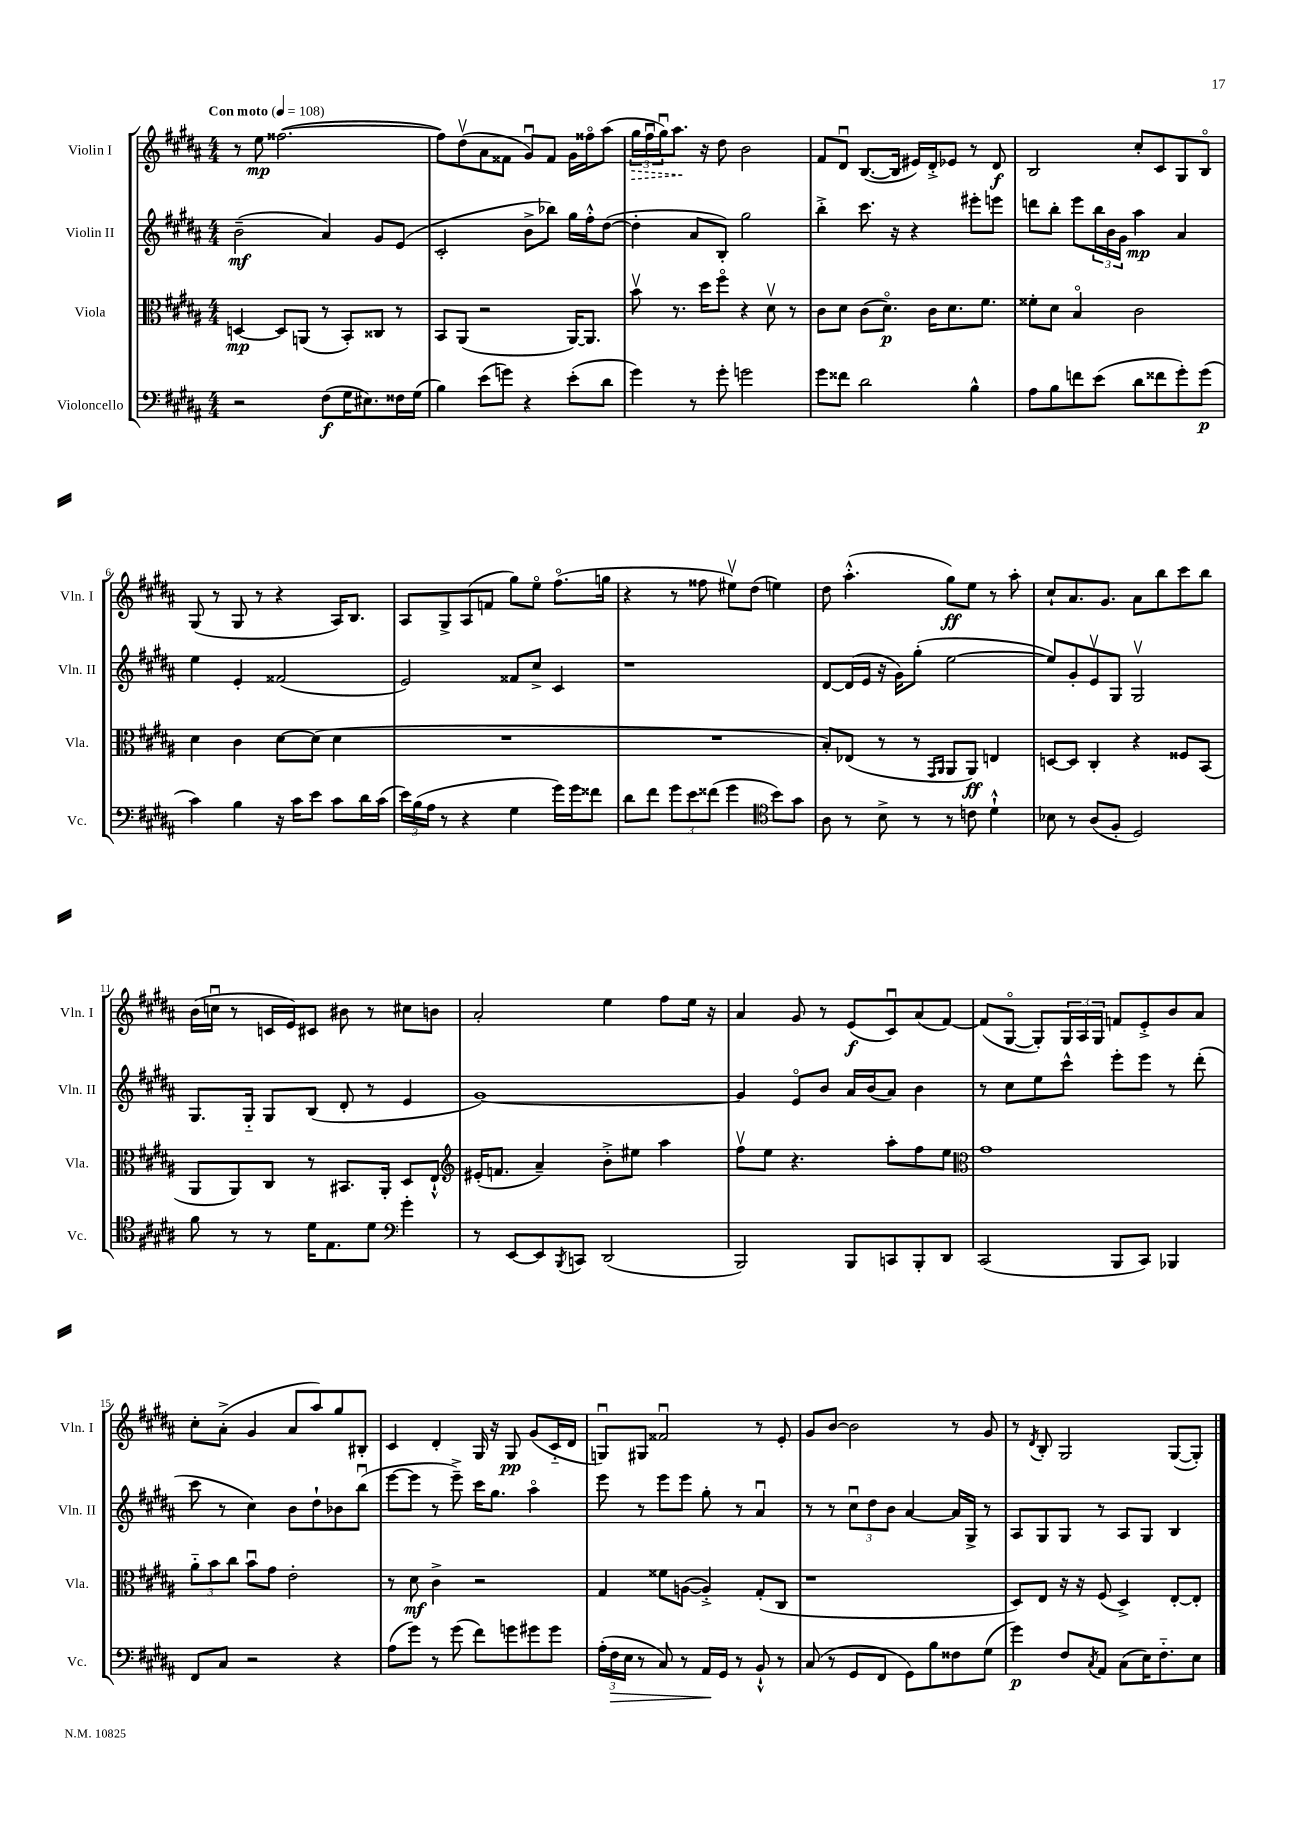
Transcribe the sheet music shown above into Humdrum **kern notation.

**kern	**kern	**kern	**kern
*staff4	*staff3	*staff2	*staff1
*clefF4	*clefC3	*clefG2	*clefG2
*k[f#c#g#d#a#]	*k[f#c#g#d#a#]	*k[f#c#g#d#a#]	*k[f#c#g#d#a#]
*M4/4	*M4/4	*M4/4	*M4/4
*MM108	*MM108	*MM108	*MM108
2r	[4D	(2b~	8r
.	.	.	8ee
.	8D]	.	([2.ff##
.	(8AA	.	.
(8F#	8r	4a#)	.
16G#	8BB')	.	.
8.E#)	.	.	.
.	8C##	8g#	.
16F##	8r	(8e	.
(16G#	.	.	.
=	=	=	=
4B)	8BB	2c#'	8ff##])
.	(8AA#	.	(8dd#v
(8e	2r	.	8a#
8g)	.	.	8f##
4r	.	8b^	8g#u)
.	.	8bb-)	8f##
(8e'	[16AA#)	16gg#	16g#
.	8.AA#]	16ff#'^^	16ff##o
8d#	.	([8dd#	(8aa#
=	=	=	=
4g#)	8bv	4dd#']	24gg#
.	.	.	24ff#u
.	.	.	24gg#u)
.	8.r	.	8.aa#
8r	.	8a#	.
.	16dd#	.	16r
8g#'	8ff#o	8B')	8dd#
2g	4r	2gg#	2b
.	8d#v	.	.
.	8r	.	.
=	=	=	=
8g#	8c#	4bb'^	8f#
8f##	8d#	.	8d#u
2d#	(8c#	8.ccc#	([8.B
.	8.d#o)	.	.
.	.	16r	16B]
.	.	4r	16e#)
.	16c#	.	16d#'^
.	8.d#	.	8e-
4B^^	.	8eee#'	8r
.	8.f#	.	.
.	.	8eee	8d#
=	=	=	=
8A#	8f##'	8ddd	2B
8B	8d#	8bb'	.
8f	4Bo	8eee	.
(8e	.	24bb	.
.	.	24b	.
.	.	24g#	.
8d#	2c#	4aa#	8cc#'
8f##	.	.	8c#
8g#')	.	4a#	8G#
(8g#	.	.	8Bo
=	=	=	=
4c#)	4d#	4ee	(8G#
.	.	.	8r
4B	4c#	4e'	8G#
.	.	.	8r
16r	[8d#	(2f##	4r
16c#	.	.	.
8e	(8d#]	.	.
8c#	4d#	.	16A#)
.	.	.	8.B
16d#	.	.	.
(16c#	.	.	.
=	=	=	=
24e)	1r	2e)	8A#
(24B	.	.	.
24A#	.	.	.
8r	.	.	8G#^
4r	.	.	(8A#
.	.	.	8f
4G#	.	8f##	8gg#)
.	.	8cc#^	8eeo
16g#)	.	4c#	(8.ff#o
16g#	.	.	.
8f##	.	.	.
.	.	.	16gg
=	=	=	=
8d#	1r	1r	4r
8f#	.	.	.
12g#	.	.	8r
12e	.	.	.
.	.	.	8ff##
(12f##	.	.	.
4g#	.	.	8ee#v)
.	.	.	(8dd#
*clefC4	*	*	*
8b)	.	.	4ee)
8g#	.	.	.
=	=	=	=
8A#	8B')	[8d#	8dd#
8r	(8E-	(16d#]	(4.aa#'^^
.	.	16e	.
8B^	8r	16r	.
.	.	16g#)	.
8r	8r	(8gg#'	.
.	16qqGG#	.	.
.	16qqAA#	.	.
8r	8AA#	[2ee	8gg#)
8c	8AA#)	.	8ee
4d#`^^	4E	.	8r
.	.	.	8aa#'
=	=	=	=
8B-	[8D	8ee])	8cc#`
8r	8D]	8g#'	8.a#
(8A#	4C#'	8ev	.
.	.	.	8.g#
8F#'	.	8G#	.
2D#)	4r	2G#v	8a#
.	.	.	8bb
.	8F##	.	8ccc#
.	(8BB	.	8bb
=	=	=	=
8f#	8AA#	8.G#	(16b
.	.	.	16ccu
8r	8AA#)	.	8r
.	.	16G#'~	.
8r	8C#	8G#	16c
.	.	.	16e)
16d#	8r	(8B	8c#
8.E	.	.	.
.	8.BB#	8d#'	8b#
8d#	.	8r	8r
.	16AA#'	.	.
*clefF4	*	*	*
4g#'	8D#	4e	8cc#
.	8E`^^	.	8b
=	=	=	=
*	*clefG2	*	*
8r	(16e#'	[1g#)	2a#'
.	8.f	.	.
[8EE	.	.	.
8EE]	4a#~)	.	.
8qBBB	.	.	.
8CC	.	.	.
(2DD#	8b'^	.	4ee
.	8ee#	.	.
.	4aa#	.	8ff#
.	.	.	16ee
.	.	.	16r
=	=	=	=
2BBB)	8ff#v	4g#]	4a#
.	8ee	.	.
.	4.r	8eo	8g#
.	.	8b	8r
8BBB	.	16a#	(8e
.	.	(16b	.
8CC	8aa#'	8a#)	8c#u)
8BBB'	8ff#	4b	(8a#
8DD#	8ee	.	[8f#)
=	=	=	=
*	*clefC3	*	*
(2CC#	1g#	8r	(8f#]
.	.	8cc#	[8G#o
.	.	8ee	8G#'])
.	.	8ccc#^^	24G#
.	.	.	24A#
.	.	.	24G#
8BBB	.	8eee'	8f
8CC#)	.	8eee	8e'^
4BBB-	.	8r	8b
.	.	(8ddd#'	8a#
=	=	=	=
8FF#	12a#'~	8ccc#	8cc#'
.	12b	.	.
8C#	.	8r	(8a#'^
.	12cc#	.	.
2r	8bu	4cc#)	4g#
.	8g#	.	.
.	2e'	8b	8a#
.	.	8dd#`	8aa#)
4r	.	8b-	8gg#
.	.	(8bbu	8B#'
=	=	=	=
(8A#	8r	[8eee	4c#
8g#)	8d#	8eee]	.
8r	4c#^	8r	4d#'
(8g#	.	8eee~^)	.
8f#)	2r	16ccc#	16G#
.	.	8.gg#	16r
8g	.	.	8G#
8g#	.	4aa#o	(8g#
8g#	.	.	16c#'~
.	.	.	16d#
=	=	=	=
(24A#'	4G#	8eee	8Gu)
24F#	.	.	.
24E	.	.	.
8r	.	8r	8G#
8C#)	8f##	8eee	2f##u
8r	([8A	8eee	.
16AA#	4A'^])	8gg#'	.
16GG#	.	.	.
8r	.	8r	.
8BB`^^	(8G#'	4a#u	8r
8r	8C#	.	8e'
=	=	=	=
(8C#	1r	8r	8g#
8r	.	8r	[8b
8GG#	.	12cc#u	2b]
.	.	12dd#	.
8FF#	.	.	.
.	.	12b	.
8GG#)	.	[4a#	.
8B	.	.	.
8F##	.	16a#]	8r
.	.	16G#^	.
(8G#	.	8r	8g#
=	=	=	=
4g#)	8D#)	8A#	8r
.	.	.	8qd#
.	8E	8G#	8B'
8F#	16r	8G#	2G#
.	16r	.	.
8qC#	.	.	.
8AA#	(8F#	8r	.
(8C#	4D#^)	8A#	.
16E)	.	8G#	.
8.F#'~	.	.	.
.	[8E'	4B	([8G#
8E	8E']	.	8G#'])
==	==	==	==
*-	*-	*-	*-
